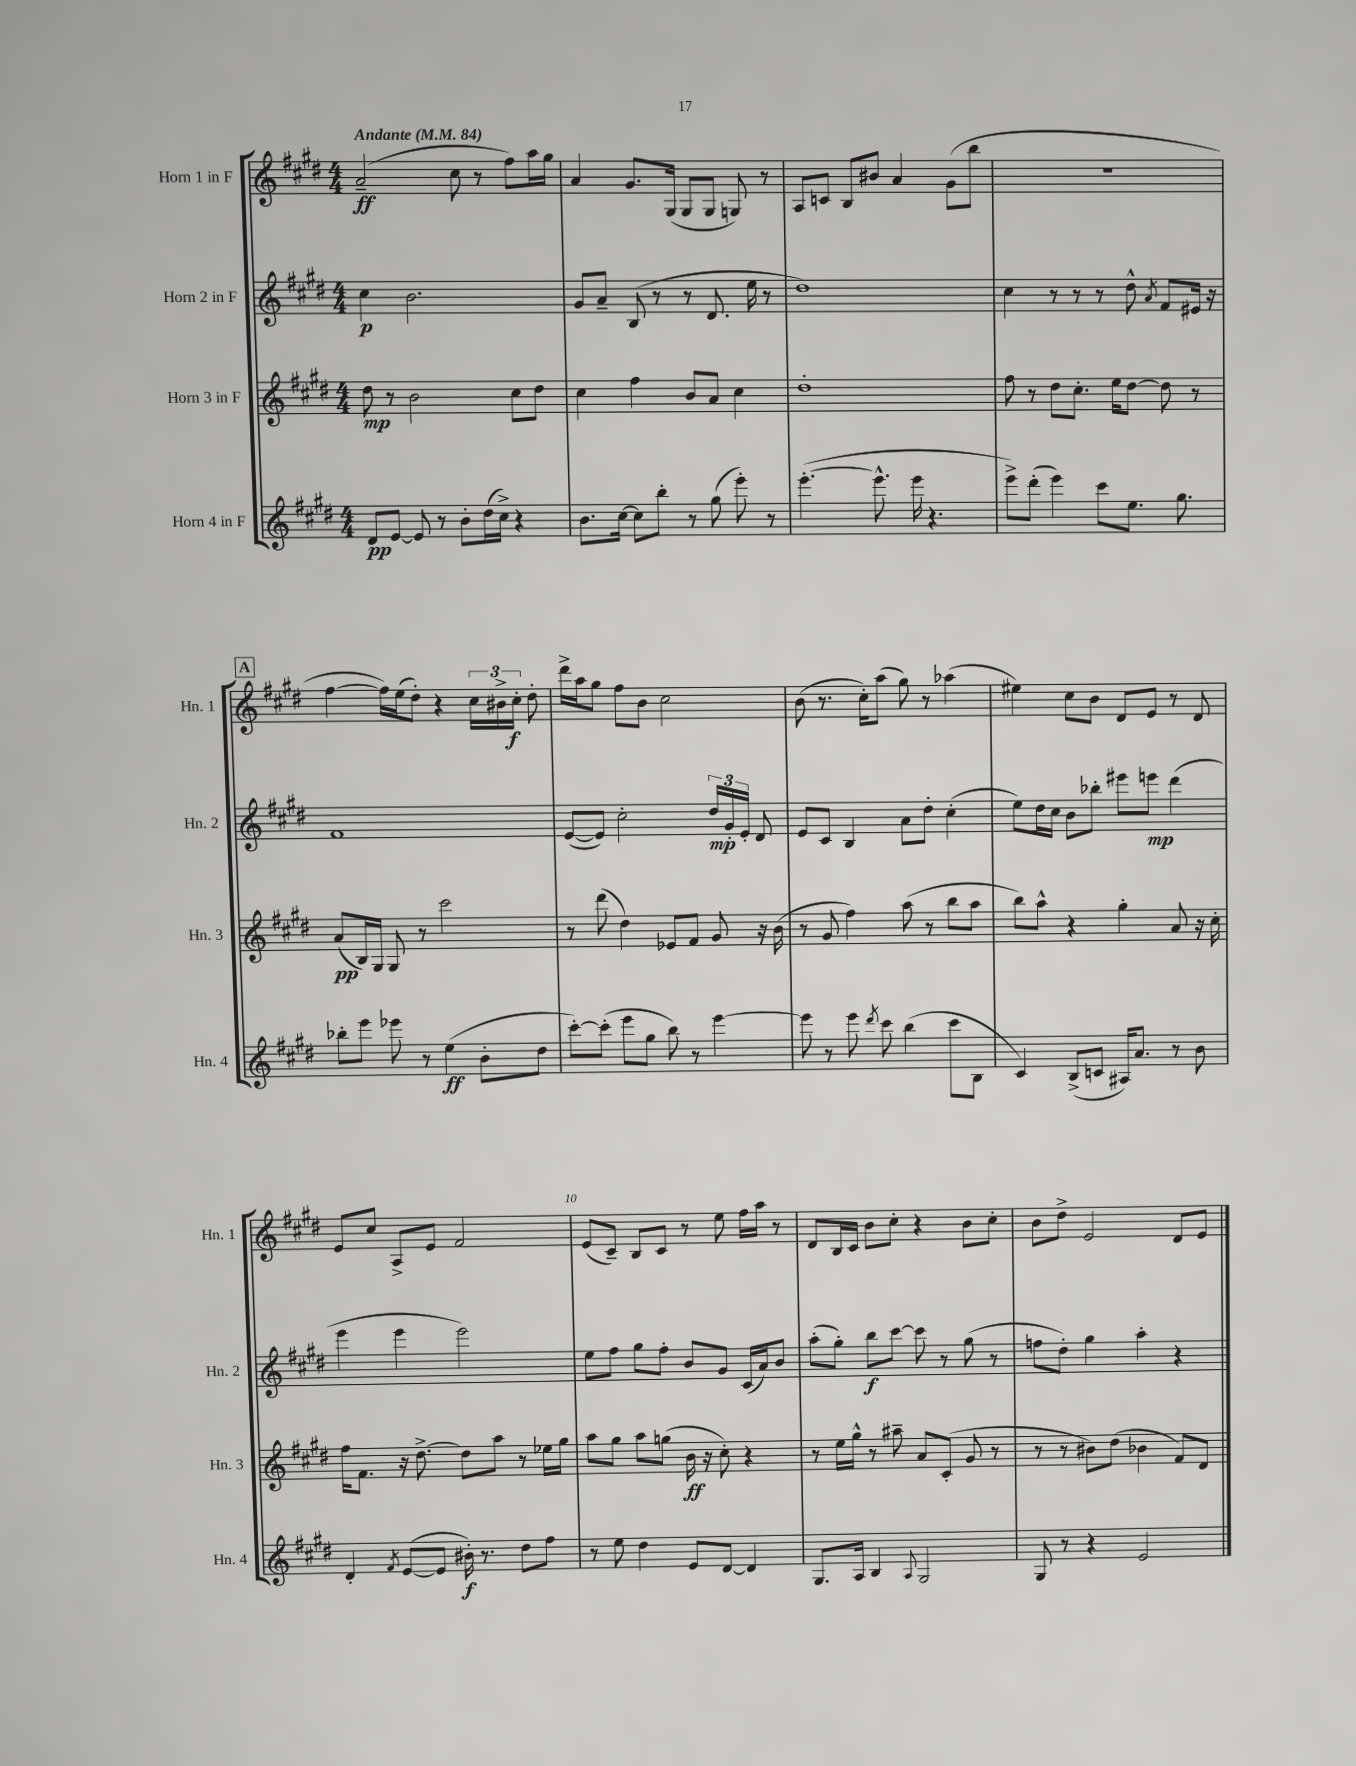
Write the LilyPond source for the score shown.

<<
\new StaffGroup <<
\new Staff = "s0" \with { instrumentName = "Horn 1 in F" shortInstrumentName = "Hn. 1" } {
    \clef treble \key e \major \numericTimeSignature \time 4/4 \tempo "Andante" 4 = 84
    \autoBeamOff a'2--\ff( cis''8 r8 fis''8[) a''16 gis''16] |
    a'4 gis'8.[ gis16]( gis8[ gis8] g8) r8 |
    a8[ c'8] b8[ bis'8] a'4 gis'8[( b''8] |
    R1 |
    \mark \markup { \box "A" } fis''4~ fis''16[) e''16( dis''8]-.) r4 \tuplet 3/2 { cis''16[ bis'16-> cis''16]-.\f } dis''8-. |
    dis'''16[-> a''16 gis''8] fis''8[ b'8] cis''2 |
    b'8( r8. cis''16[-.) a''8]( gis''8) r8 aes''4( |
    eis''4) cis''8[ b'8] dis'8[ e'8] r8 dis'8 |
    e'8[ cis''8] a8[-> e'8] fis'2 |
    e'8[( cis'8]--) b8[ cis'8] r8 e''8 fis''16[ a''16] r8 |
    dis'8[ b16 cis'16] b'8[ cis''8]-. r4 b'8[ cis''8]-. |
    b'8[ dis''8]-> e'2 dis'8[ e'8] \bar "|." |
}
\new Staff = "s1" \with { instrumentName = "Horn 2 in F" shortInstrumentName = "Hn. 2" } {
    \clef treble \key e \major \numericTimeSignature \time 4/4
    \autoBeamOff cis''4\p b'2. |
    gis'8[ a'8]-- b8( r8 r8 dis'8. e''16 r8 |
    dis''1) |
    cis''4 r8 r8 r8 dis''8-^ \acciaccatura { a'8 } fis'8[ eis'16] r16 |
    \mark \markup { \box "A" } fis'1 |
    e'8[~( e'8]) cis''2-. \tuplet 3/2 { dis''16[\mp gis'16-. e'16]-. } dis'8 |
    e'8[ cis'8] b4 a'8[ dis''8]-. cis''4-.( |
    e''8[) dis''16 cis''16] b'8[ bes''8]-. eis'''8[ e'''8]\mp dis'''4( |
    e'''4 e'''4 e'''2) |
    e''8[ fis''8] gis''8[ fis''8]-. b'8[ gis'8] cis'16[( a'16) b'8] |
    a''8[-.( gis''8]-.) b''8[\f cis'''8]~ cis'''8 r8 gis''8( r8 |
    f''8[ dis''8]-.) gis''4 a''4-. r4 \bar "|." |
}
\new Staff = "s2" \with { instrumentName = "Horn 3 in F" shortInstrumentName = "Hn. 3" } {
    \clef treble \key e \major \numericTimeSignature \time 4/4
    \autoBeamOff dis''8\mp r8 b'2 cis''8[ dis''8] |
    cis''4 fis''4 b'8[ a'8] cis''4 |
    dis''1-. |
    fis''8 r8 dis''8[ cis''8.]-. e''16[ dis''8]~ dis''8 r8 |
    \mark \markup { \box "A" } a'8[\pp( b16) gis16] gis8 r8 cis'''2 |
    r8 dis'''8( dis''4) ees'8[ fis'8] gis'8 r16 b'16( |
    r8 gis'8 fis''4) a''8( r8 b''8[ a''8] |
    b''8[) a''8]-^ r4 gis''4-. a'8 r16 cis''16-. |
    fis''16[ fis'8.] r16 dis''8.~-> dis''8[ a''8] r8 ees''16[ gis''16] |
    a''8[ gis''8] a''8[ g''8]( b'16\ff r16 cis''8-.) r4 |
    r8 e''16[ gis''16]-^ r8 ais''8-- a'8[ cis'8]-.( gis'8 r8 |
    r8 r8 bis'8[) dis''8]( bes'4 fis'8[) dis'8] \bar "|." |
}
\new Staff = "s3" \with { instrumentName = "Horn 4 in F" shortInstrumentName = "Hn. 4" } {
    \clef treble \key e \major \numericTimeSignature \time 4/4
    \autoBeamOff dis'8[\pp e'8]~ e'8 r8 b'8[-. dis''16( cis''16]->) r4 |
    b'8.[ cis''16]~ cis''8[ b''8]-. r8 gis''8( e'''8-.) r8 |
    e'''4.~-.( e'''8.-^ e'''16 r4. |
    e'''8[->) dis'''8]-.( e'''4) cis'''8[ e''8.] gis''8. |
    \mark \markup { \box "A" } bes''8[-. e'''8] ees'''8 r8 e''4\ff( b'8[-. dis''8] |
    cis'''8[~-.) cis'''8]-.( e'''8[ gis''8] b''8) r8 e'''4~ |
    e'''8 r8 e'''8 \acciaccatura { dis'''8 } cis'''8 b''4( cis'''8[ b8] |
    cis'4) b8[->( c'8] ais16[) a'8.] r8 b'8 |
    dis'4-. \acciaccatura { fis'8 } e'8[~( e'8] bis'16-.\f) r8. dis''8[ fis''8] |
    r8 e''8 dis''4 e'8[ dis'8]~ dis'4 |
    gis8.[ a16] b4 \appoggiatura { a8 } gis2 |
    gis8 r8 r4 e'2 \bar "|." |
}
>>
>>
\layout { \context { \Score \override BarNumber.break-visibility = ##(#f #t #t) barNumberVisibility = #(every-nth-bar-number-visible 5) } }
